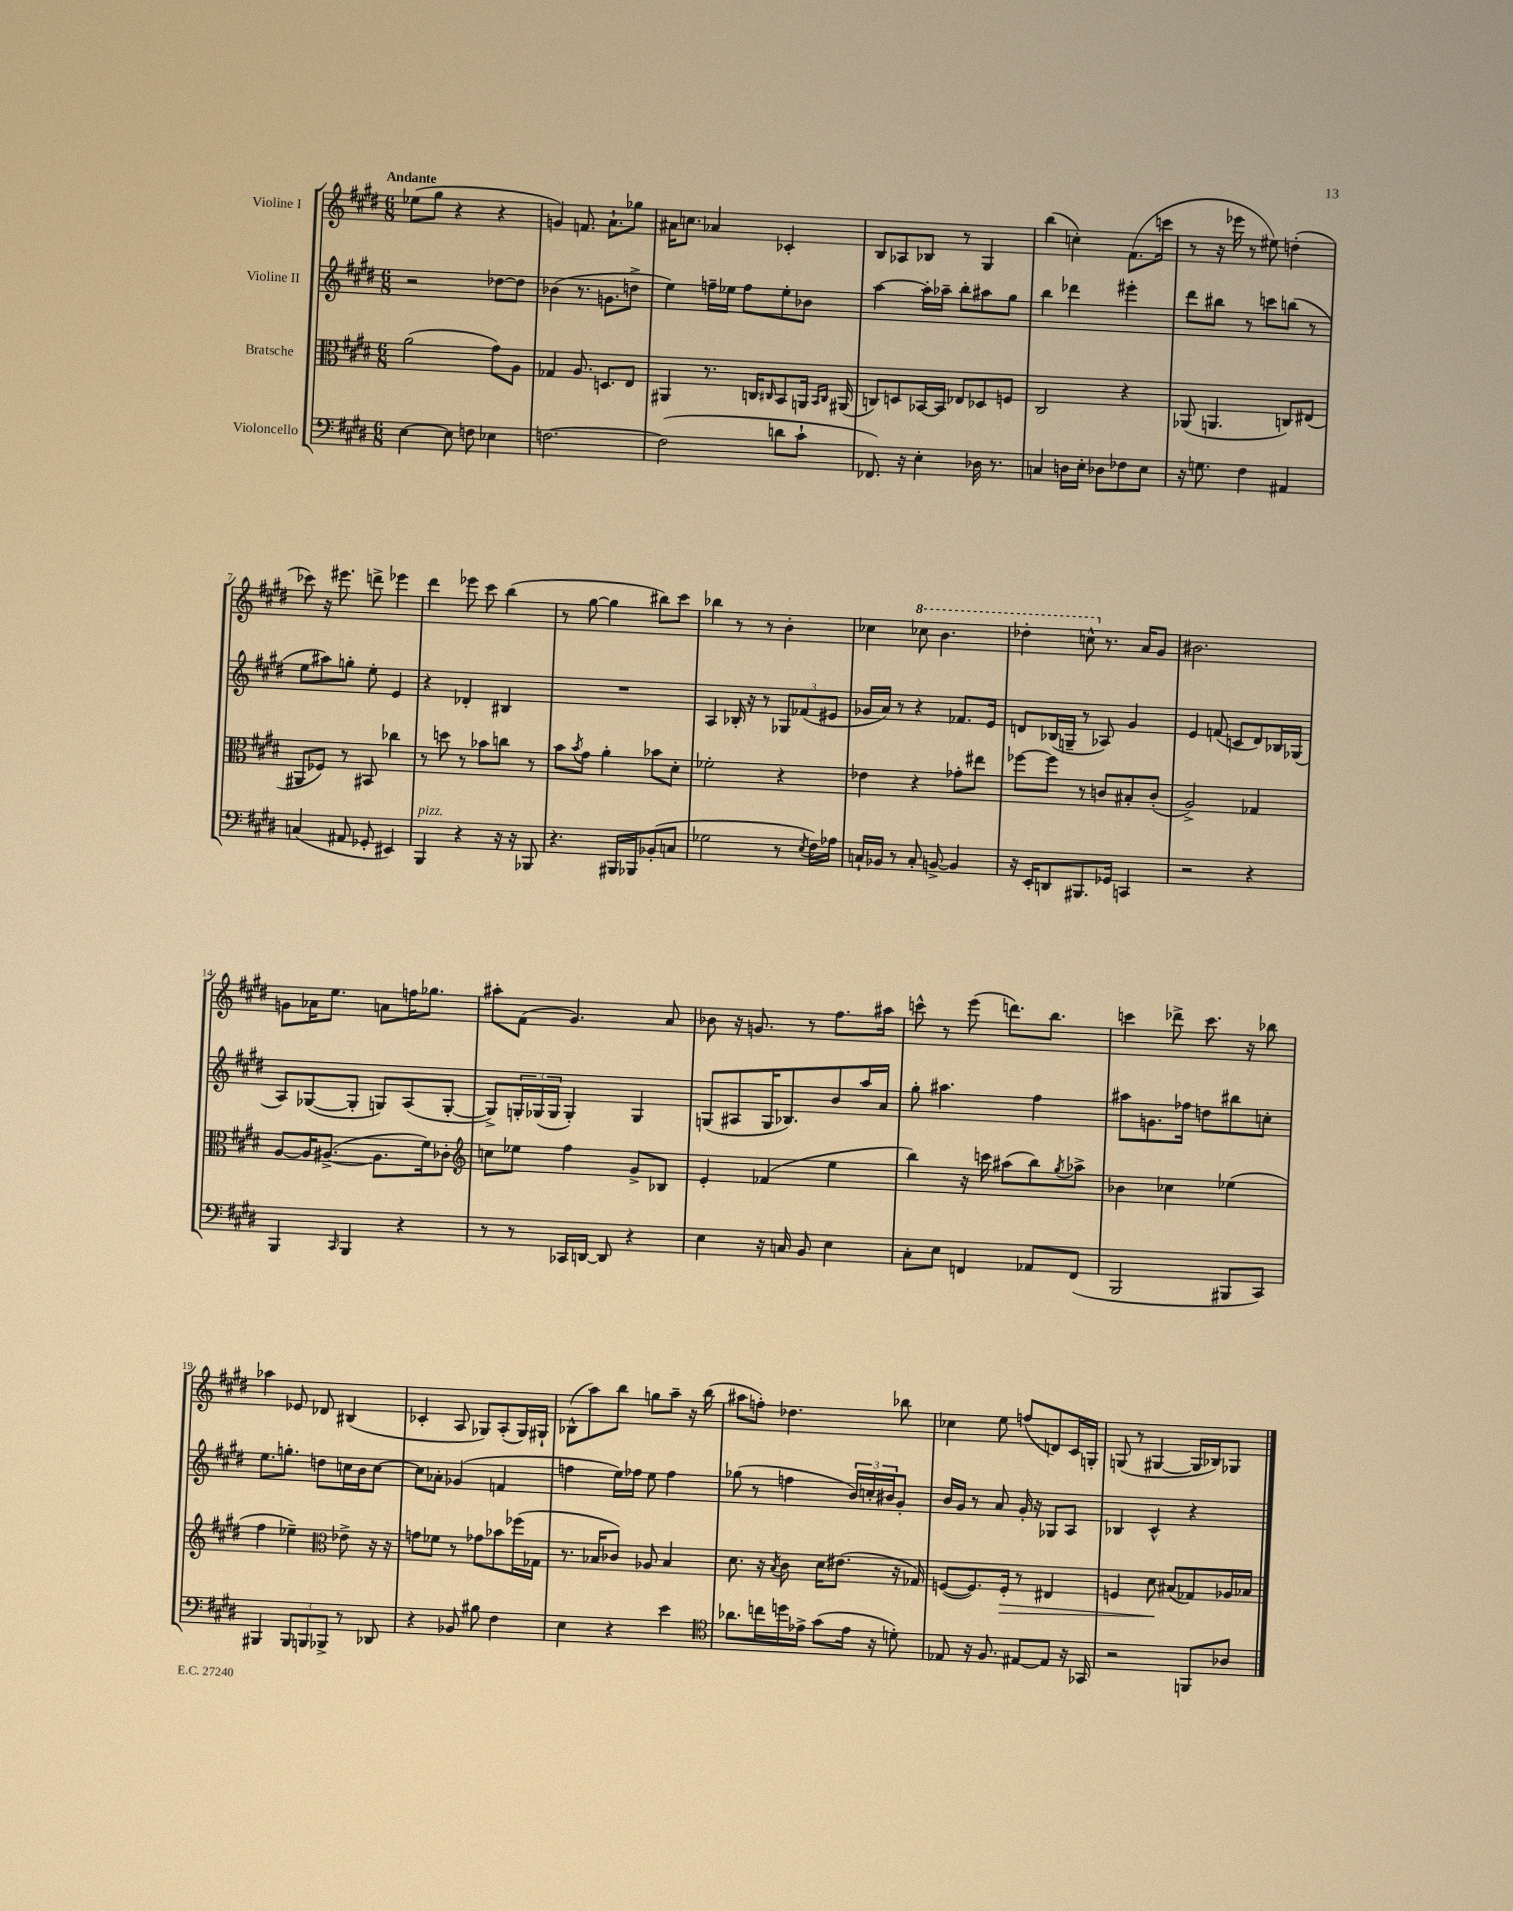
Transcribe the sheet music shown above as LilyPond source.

<<
\new StaffGroup <<
\new Staff = "s0" \with { instrumentName = "Violine I" } {
    \clef treble \key e \major \numericTimeSignature \time 6/8 \tempo "Andante"
    ees''8( gis''8 r4 r4 |
    g'4) f'8. a'8.-! ges''8 |
    ais'16 c''8. aes'4 ces'4-. |
    b8 aes8 bes8 r8 gis4 |
    b''4( c''4-.) fis'8.( c'''16 |
    r8 r16 ees'''16 r8 eis''8) d''4-.( |
    ces'''8) r16 eis'''8. d'''8-> ees'''4 |
    dis'''4 ees'''8 cis'''8 b''4( |
    r8 gis''8~ gis''4 bis''8) cis'''8 |
    bes''4 r8 r8 b'4-. |
    ces''4 \ottava #1 ces'''8 b''4. |
    des'''4-. c'''8-^ \ottava #0 r8. a'16 gis'8 |
    bis'2. |
    g'8 aes'16 e''8. a'8 f''16 ges''8. |
    ais''8-. fis'8( gis'4.) a'8 |
    bes'8 r16 g'8. r8 fis''8. ais''16 |
    c'''8-^ r8 e'''8( d'''8.) b''8. |
    c'''4 des'''8-> c'''8. r16 bes''8 |
    aes''4 ees'8 des'8 bis4( |
    ces'4-. a8 ges8) a8-.( ges16) gis16-! |
    bes8-^( a''8) b''8 g''8 a''8-- r16 b''16( |
    ais''8 f''8-.) des''4. bes''8 |
    ces''4 e''8 f''8( d'8) cis'16 g16-. |
    g8( r8 gis4~ gis16 bes16) ges8 \bar "|." |
}
\new Staff = "s1" \with { instrumentName = "Violine II" } {
    \clef treble \key e \major \numericTimeSignature \time 6/8
    r2 des''8~ des''8 |
    bes'4( r8. g'8. d''8-> |
    e''4) f''16-- ees''16 f''8 ees''8-. bes'8 |
    a''4~ a''16-. aes''16-- b''8-. ais''8 gis''8 |
    b''4 des'''4 eis'''4-. |
    dis'''8 bis''8 r8 c'''8 b''8( r8 |
    e''8 ais''8) g''8-. e''8-. e'4 |
    r4 des'4-. bis4 |
    R2. |
    a4 bes16-. r16 r8 \tuplet 3/2 { ges8 fes'8( eis'8 } |
    ges'16 a'16) r8 r4 fes'8. e'16 |
    d'8 bes16( g16-- r8 aes8) gis'4 |
    e'4 f'8( c'8 dis'8) bes16 ges16( |
    a8) ges8~( ges8-. g8) a8( g8~-. |
    g8->) \tuplet 3/2 { g16-. ges16( ges16 } ges4-.) ges4 |
    g8( ais8 g16 bes8.) b'8 a''16 a'16 |
    gis''8-. ais''4. fis''4 |
    ais''8 g'8. fes''16 d''8 bis''8 c''8-. |
    e''8. g''8.-. d''8 c''16 b'16 c''8~ |
    c''8 aes'8-. ges'4( f'4 |
    f''4 e''16) fes''16 e''8 fes''4 |
    ges''8( r8 f''4 \tuplet 3/2 { b'16) c''16-. bis'16 } gis'8-. |
    b'16 gis'16 r8 a'8 gis'16-. r16 ges8 a8 |
    bes4 cis'4-^ r4 \bar "|." |
}
\new Staff = "s2" \with { instrumentName = "Bratsche" } {
    \clef alto \key e \major \numericTimeSignature \time 6/8
    a'2( gis'8) a8 |
    ges4 a8. d8. e8 |
    ais,4 r8. c16 \grace { cis16 } b,8 a,16 \grace { b,16 cis16 } ais,16( |
    c8) d8 bes,16~ bes,16 ees8 des8 f8 |
    cis2 r4 |
    aes,8( a,4. c8) eis8( |
    ais,8 fes8) r8 bis,8 ces''4 |
    r8 d''8 r8 bes'8 c''8 r8 |
    b'8 \acciaccatura { b'8 } gis'8 a'4-. bes'8 dis'8-. |
    fes'2-. r4 |
    ees'4 r4 ges'8-. eis''8 |
    fes''8~ fes''8 r8 c'8 bis8-. c'8-.( |
    a2->) ges4 |
    a8~ a16 ais8.~->( ais8. fis'16) ces'8-. |
    \clef treble c''8 ees''8 fis''4 gis'8-> bes8 |
    e'4-. fes'4( e''4 |
    b''4) r16 c'''16 ais''8( b''8) \acciaccatura { gis''8 } aes''8-> |
    bes'4 ces''4 ees''4( |
    fis''4 ees''4--) \clef alto ees'8-> r16 r16 |
    g'8 fes'8 r8 ges'8 bes'8 fes''16( ges16 |
    r8. bes16 ces'8) aes8 bes4 |
    dis'8. r16 \acciaccatura { b8 } cis'8 dis'16 eis'8.( r16 ges16) |
    f8~( f8.) f16-.\> r8 eis4 |
    f4 dis'8\! bis8( ges8) aes16 bes16 \bar "|." |
}
\new Staff = "s3" \with { instrumentName = "Violoncello" } {
    \clef bass \key e \major \numericTimeSignature \time 6/8
    e4~ e8 f8 ees4 |
    f2.~ |
    f2( d'8 cis'8-! |
    fes,8.) r16 e4-. des16 r8. |
    c4 d16 e16-. des8 fes8 e8 |
    r16 g8. fis4 ais,4 |
    c4( ais,8 ges,8-. eis,4) |
    b,,4^\markup { \italic "pizz." } r4 r16 r16 bes,,8 |
    r4. bis,,16 bes,,16 bes,8-.( c8 |
    ges2 r8 \acciaccatura { e8 } fis16) aes16 |
    c16-! bes,16 r8 c8-. b,8~-> b,4 |
    r16 e,16-. d,8 bis,,8. ges,16 c,4 |
    r2 r4 |
    b,,4 \grace { cis,16 } b,,4 r4 |
    r8 r8 ces,16 d,16~ d,8 r4 |
    e4 r16 c16 b,8 e4 |
    cis8-. e8 f,4 aes,8 f,8( |
    b,,2 bis,,8 cis,8) |
    bis,,4 \tuplet 3/2 { bis,,8 b,,8 bes,,8-> } r8 des,8 |
    r4 bes,8 bis8 fis4 |
    e4 r4 e'4 |
    \clef tenor aes'8. c''16 d''16 ees'16-> gis'8( ees'16 r16 d'8-.) |
    ees8 r16 fis8. eis8~ eis8 r16 ges,16 |
    r2 f,8 aes8 \bar "|." |
}
>>
>>
